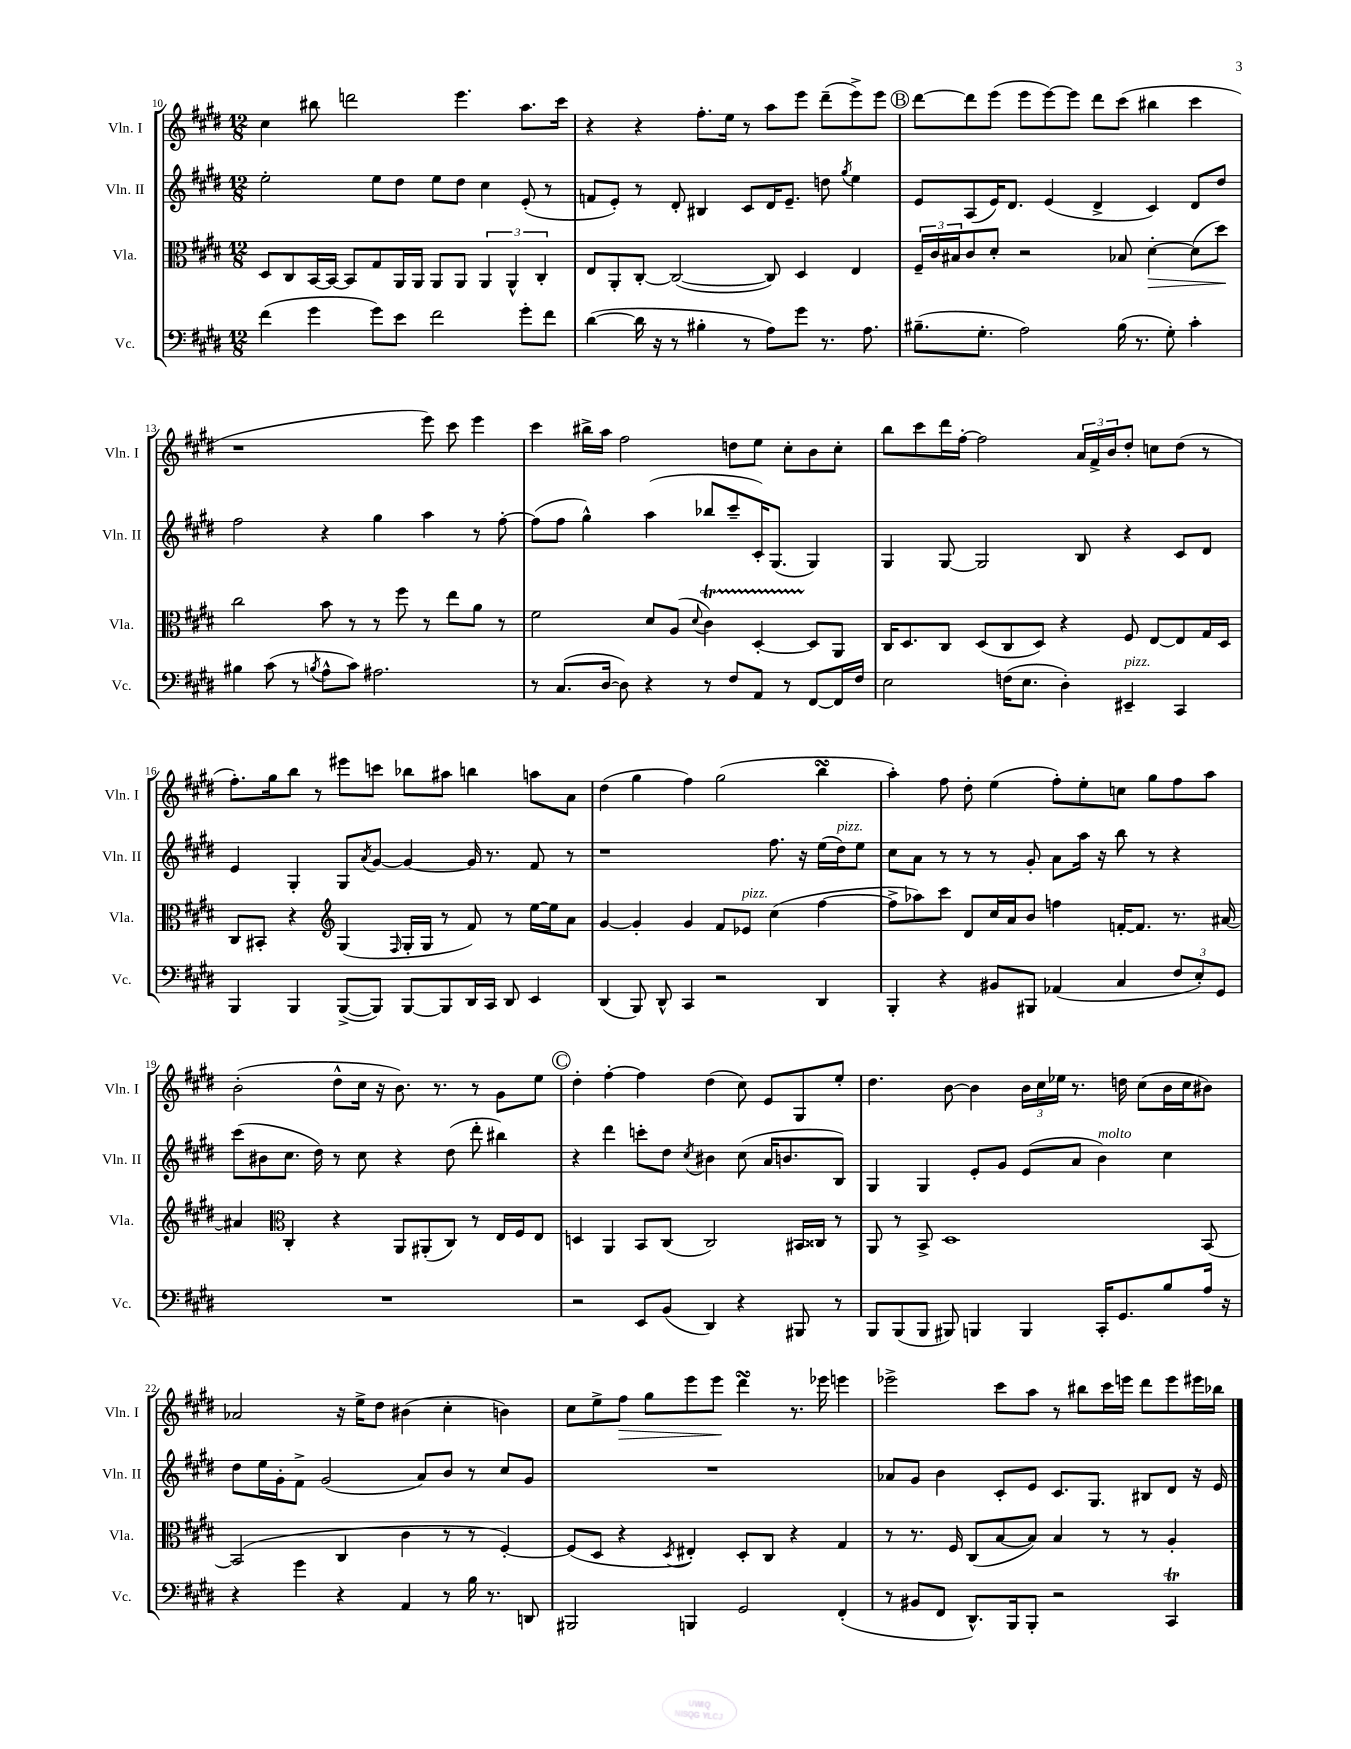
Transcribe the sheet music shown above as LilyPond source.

<<
\new StaffGroup <<
\new Staff = "s0" \with { instrumentName = "Vln. I" shortInstrumentName = "Vln. I" } {
    \clef treble \key e \major \numericTimeSignature \time 12/8
    cis''4 bis''8 d'''2 e'''4. a''8. cis'''16 |
    r4 r4 fis''8.-. e''16 r8 a''8 e'''8 dis'''8--( e'''8->) e'''8 |
    \mark \markup { \circle "B" } dis'''8~ dis'''8 e'''8( e'''8 e'''8~) e'''8 dis'''8 cis'''8( bis''4 cis'''4 |
    r1 e'''8) cis'''8 e'''4 |
    cis'''4 bis''16-> a''16 fis''2 d''8 e''8 cis''8-. b'8 cis''8-. |
    b''8 cis'''8 dis'''16 fis''16~-. fis''2 \tuplet 3/2 { a'16 fis'16-> b'16 } dis''8-. c''8 dis''8( r8 |
    fis''8.-.) gis''16 b''8 r8 eis'''8 c'''8 bes''8 ais''8 b''4 a''8 a'8 |
    dis''4( gis''4 fis''4) gis''2( b''4\turn |
    a''4-.) fis''8 dis''8-. e''4( fis''8-.) e''8-. c''8 gis''8 fis''8 a''8 |
    b'2-.( dis''8-^ cis''16 r16 b'8.) r8. r8 gis'8 e''8 |
    \mark \markup { \circle "C" } dis''4-. fis''4~-. fis''4 dis''4( cis''8) e'8 gis8 e''8-. |
    dis''4. b'8~ b'4 \tuplet 3/2 { b'16 cis''16 ees''16 } r8. d''16 cis''8( b'16 cis''16 bis'8) |
    aes'2 r16 e''16-> dis''8 bis'4( cis''4-. b'4) |
    cis''8 e''8-> fis''8\> gis''8 e'''8 e'''8\! dis'''4\turn r8. ees'''16 e'''4 |
    ees'''2-> cis'''8 a''8 r8 bis''8 cis'''16 e'''16 dis'''8 e'''8 eis'''16 bes''16 \bar "|." |
}
\new Staff = "s1" \with { instrumentName = "Vln. II" shortInstrumentName = "Vln. II" } {
    \clef treble \key e \major \numericTimeSignature \time 12/8
    e''2-. e''8 dis''8 e''8 dis''8 cis''4 e'8-.( r8 |
    f'8 e'8-.) r8 dis'8-. bis4 cis'8 dis'16 e'8.-- d''8 \acciaccatura { gis''8 } e''4 |
    \mark \markup { \circle "B" } e'8 a8( e'16) dis'8. e'4( dis'4-> cis'4) dis'8 dis''8 |
    fis''2 r4 gis''4 a''4 r8 fis''8~-. |
    fis''8( fis''8 gis''4-^) a''4( bes''8 cis'''8-- cis'16-.) gis8.( gis4) |
    gis4 gis8~ gis2 b8 r4 cis'8 dis'8 |
    e'4 gis4-. gis8 \acciaccatura { a'8 } gis'8~ gis'4~ gis'16 r8. fis'8 r8 |
    r1 fis''8. r16 e''16( dis''16^\markup { \italic "pizz." }) e''8 |
    cis''8 a'8 r8 r8 r8 gis'8-. a'8 a''16 r16 b''8 r8 r4 |
    cis'''8( bis'8 cis''8. dis''16) r8 cis''8 r4 dis''8( dis'''8-. bis''4) |
    \mark \markup { \circle "C" } r4 dis'''4 c'''8-. dis''8 \acciaccatura { cis''8 } bis'4 cis''8( a'16 b'8. b8) |
    gis4 gis4 e'8-. gis'8 e'8( a'8 b'4^\markup { \italic "molto" }) cis''4 |
    dis''8 e''16 gis'16-. fis'8-> gis'2( a'8) b'8 r8 cis''8 gis'8 |
    R1. |
    aes'8 gis'8 b'4 cis'8-. e'8 cis'8. gis8. bis8 dis'8 r16 e'16 \bar "|." |
}
\new Staff = "s2" \with { instrumentName = "Vla." shortInstrumentName = "Vla." } {
    \clef alto \key e \major \numericTimeSignature \time 12/8
    dis8 cis8 b,16~ b,16~ b,8 gis8 a,16 a,16 a,8 a,8 \tuplet 3/2 { a,4 a,4-^ cis4-. } |
    e8 a,8-. cis8~-. cis2~( cis8) dis4 e4 |
    \mark \markup { \circle "B" } \tuplet 3/2 { fis16-- cis'16 bis16 } cis'8 dis'8-. r2 bes8 dis'4~-.\> dis'8( dis''8\!) |
    cis''2 b'8 r8 r8 fis''8 r8 e''8 a'8 r8 |
    fis'2 dis'8 a8( \appoggiatura { dis'8 } cis'4\startTrillSpan) dis4~-. dis8\stopTrillSpan a,8 |
    cis16 dis8. cis8 dis8( cis8 dis8) r4 fis8 e8~ e8 gis16 dis16 |
    cis8 bis,8-. r4 \clef treble gis4( \grace { fis16 } gis16-. gis16 r8 fis'8) r8 e''16~ e''16 a'8 |
    gis'4~ gis'4-. gis'4 fis'8 ees'8^\markup { \italic "pizz." } cis''4( fis''4~ |
    fis''8-> aes''8) cis'''8 dis'8 cis''16 a'16 b'8 f''4 f'16~-. f'8. r8. ais'16~ |
    ais'4 \clef alto cis4-. r4 a,8 ais,8-.( cis8) r8 e16 fis16 e8 |
    \mark \markup { \circle "C" } d4 a,4 b,8 cis8( cis2) bis,16 cisis16 r8 |
    a,8 r8 b,8-> dis1 b,8~ |
    b,2( cis4 cis'4 r8 r8 fis4~-.) |
    fis8( dis8 r4 \acciaccatura { dis8 } eis4-.) dis8-. cis8 r4 gis4 |
    r8 r8. fis16 cis8( b8~ b8) b4 r8 r8 a4-. \bar "|." |
}
\new Staff = "s3" \with { instrumentName = "Vc." shortInstrumentName = "Vc." } {
    \clef bass \key e \major \numericTimeSignature \time 12/8
    fis'4( gis'4 gis'8) e'8 fis'2 gis'8-. fis'8 |
    dis'4~( dis'16 r16 r8 bis4-. r8 a8) gis'8 r8. a8. |
    \mark \markup { \circle "B" } bis8.--( gis8.-. a2) bis16( r8. gis8-.) cis'4-. |
    bis4 cis'8( r8 \acciaccatura { b8 } a8-^ cis'8) ais2. |
    r8 cis8.( dis16~ dis8) r4 r8 fis8 a,8 r8 fis,8~ fis,16 fis16 |
    e2 f16( e8. dis4-.) eis,4--^\markup { \italic "pizz." } cis,4 |
    b,,4 b,,4 b,,8~->( b,,8) b,,8~ b,,8 dis,16 cis,16 dis,8 e,4 |
    dis,4( b,,8) dis,8-^ cis,4 r2 dis,4 |
    b,,4-. r4 bis,8 bis,,8 aes,4( cis4 \tuplet 3/2 { fis8 e8-.) gis,8 } |
    R1. |
    \mark \markup { \circle "C" } r2 e,8 b,8( dis,4) r4 bis,,8 r8 |
    b,,8 b,,8( b,,8 bis,,8) b,,4 b,,4 cis,16-. gis,8. b8 a16 r16 |
    r4 gis'4 r4 a,4 r8 b16 r8. d,8 |
    bis,,2 b,,4 gis,2 fis,4-.( |
    r8 bis,8 fis,8 dis,8.-^) b,,16 b,,8-. r2 cis,4\trill \bar "|." |
}
>>
>>
\layout { \context { \Score currentBarNumber = #10 } }
